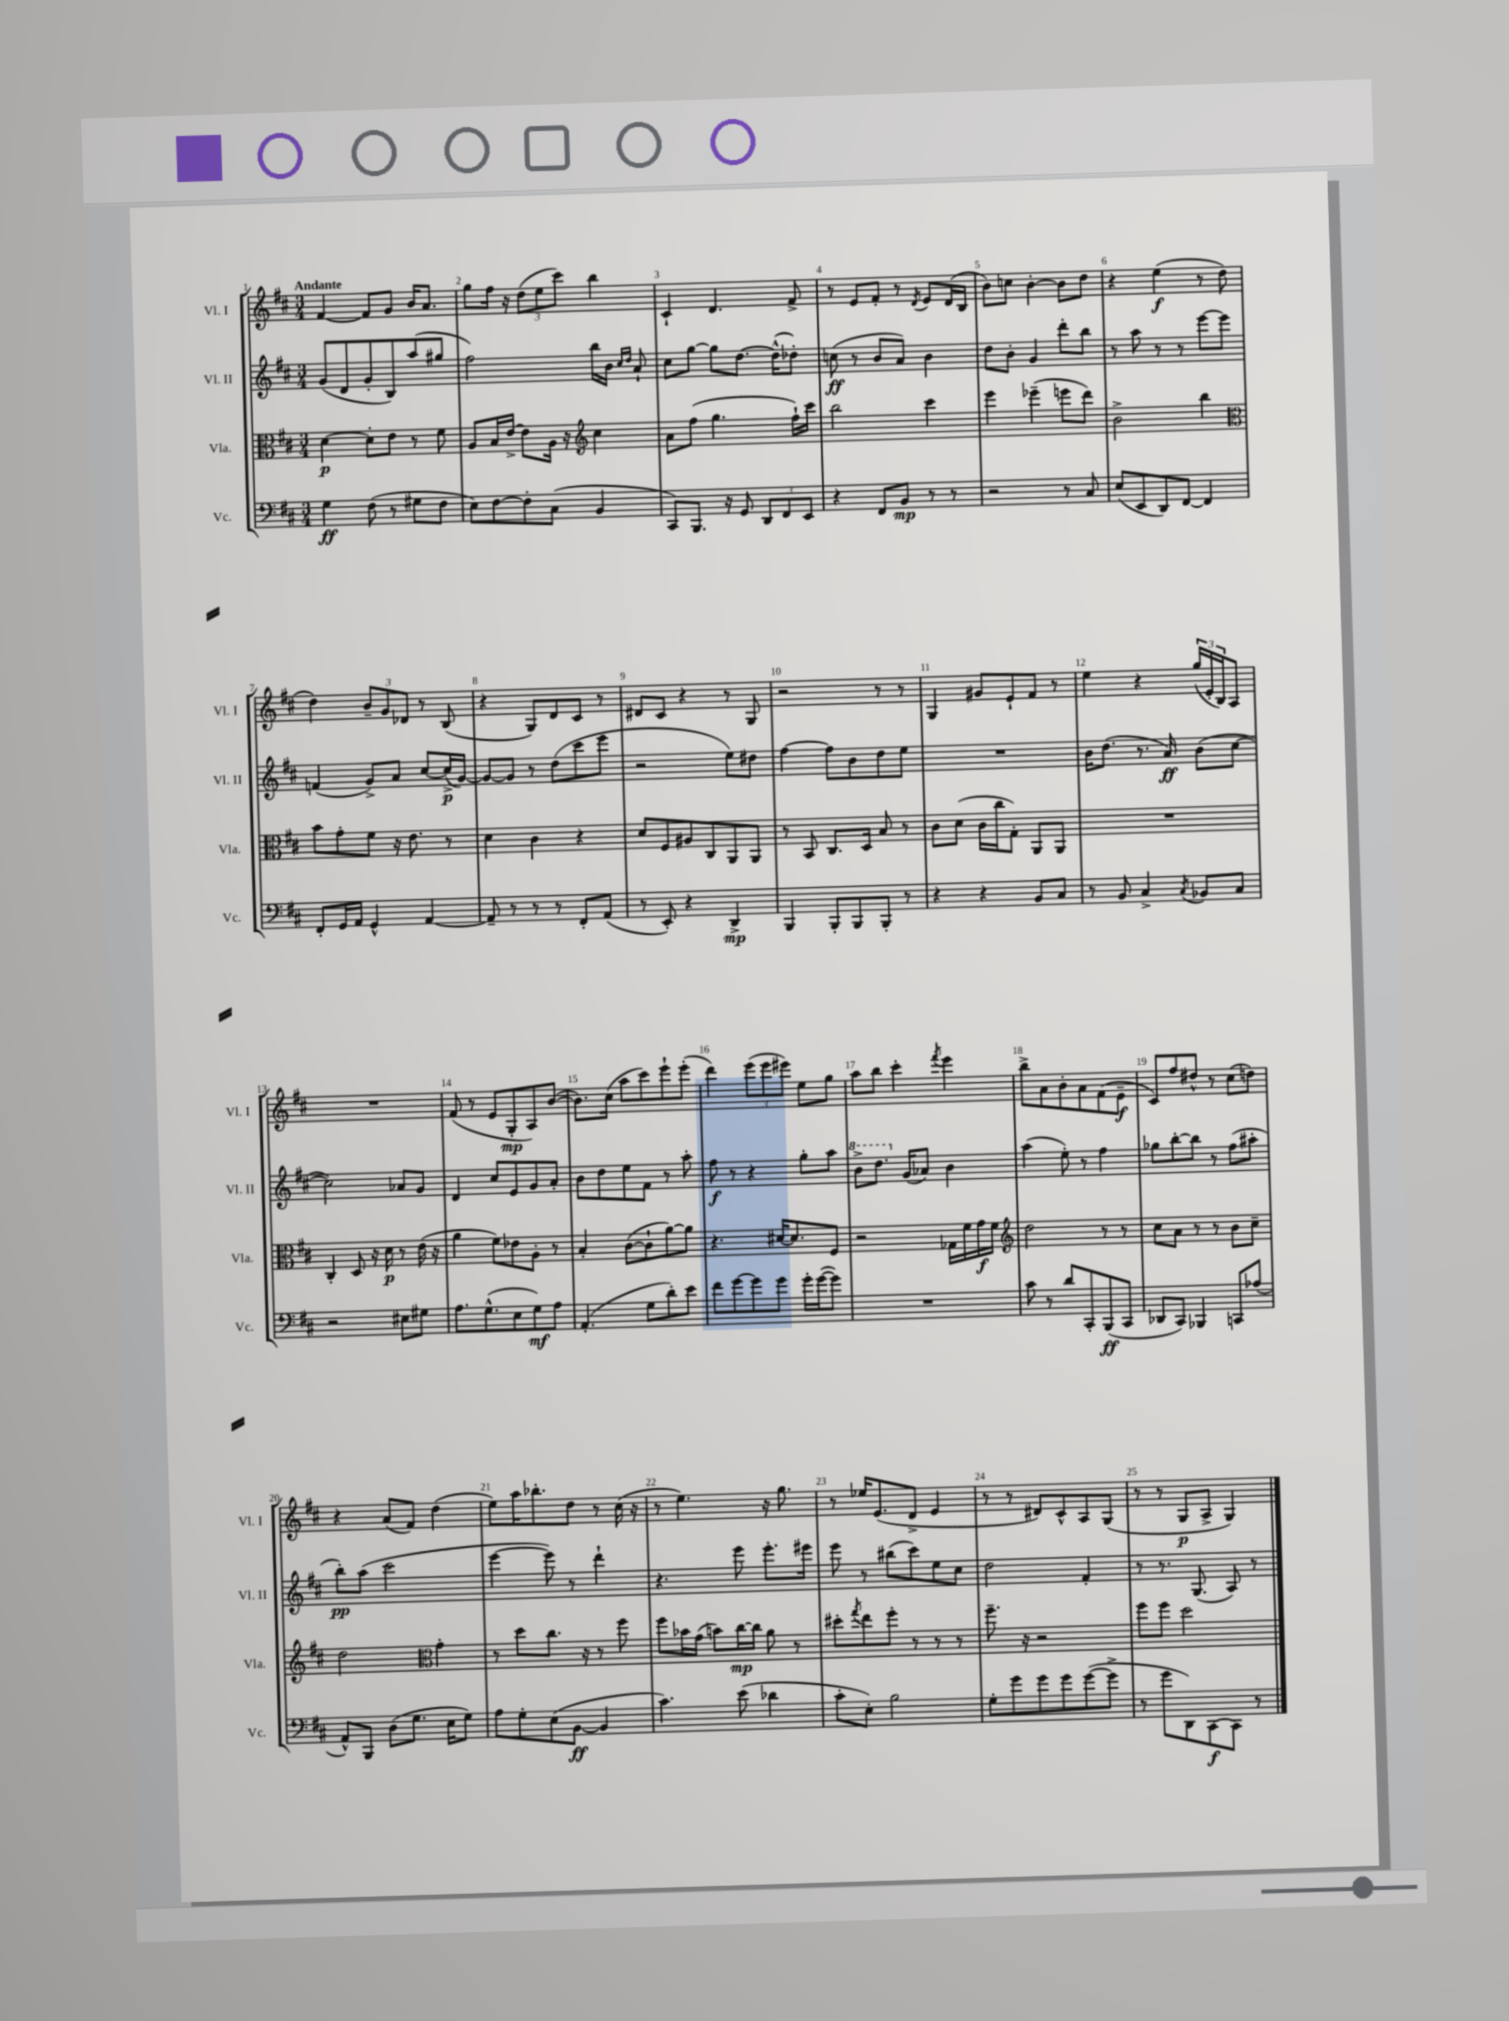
<<
\new StaffGroup <<
\new Staff = "s0" \with { instrumentName = "Vl. I" shortInstrumentName = "Vl. I" } {
    \clef treble \key d \major \numericTimeSignature \time 3/4 \tempo "Andante"
    fis'4~ fis'8 g'8 b'16 a'8. |
    g''8 fis''16 r16 \tuplet 3/2 { d''8( e''8 cis'''8) } b''4 |
    cis'4-! d'4. fis'8-> |
    r8 e'8 fis'8-. r8 \acciaccatura { d'8 } e'8 d'16( b16 |
    b'8) c''8 b'4~-. b'8 d''8 |
    r4 e''4\f( r8 d''8 |
    d''4) \tuplet 3/2 { b'8-- g'8 des'8 } r8 b8( |
    r4 g8) d'8 cis'8 r8 |
    dis'8 cis'8 r4 r8 g8 |
    r2 r8 r8 |
    g4 gis'8 e'8-! fis'8 r8 |
    e''4 r4 \tuplet 3/2 { g''16( e'16-. b16) } a8 |
    R2. |
    fis'8( r8 e'8 g8-.\mp a8) b'8~( |
    b'8.) cis''16( a''8 cis'''8) e'''8-! e'''8-.( |
    d'''4) \tuplet 3/2 { e'''8( e'''8 eis'''8) } e''8 g''8 |
    a''8 b''8 cis'''4-. \acciaccatura { fis'''8 } e'''4 |
    b''8-> a'8 b'8-. a'8 fis'8( e'8--\f |
    cis'8) fis''8 dis''8-^ r8 cis''8( d''8) |
    r4 a'8( fis'8) d''4( |
    e''8) a''16 bes''8.-. d''8 r8 cis''16( r16 |
    r8 e''4.) r16 g''8. |
    r8 ees''16 e'8.( d'8-> e'4 |
    r8 r8 dis'8) cis'8-^ a8 g8( |
    r8 r8 g8\p a8-> g4) \bar "|." |
}
\new Staff = "s1" \with { instrumentName = "Vl. II" shortInstrumentName = "Vl. II" } {
    \clef treble \key d \major \numericTimeSignature \time 3/4
    g'8( d'8 g'8-. b8) a''8( gis''8 |
    fis''2) b''16 b'16 \grace { cis''16 d''16 } a'8-! |
    cis''8 g''8~ g''8 d''8.~ d''16-^( des''8-.) |
    c''8\ff( r8 b'8 a'8) b'4 |
    d''8 b'8-. g'4 d'''8-. b''8 |
    r8 a''8 r8 r8 e'''8~ e'''8 |
    f'4( g'8->) a'8 cis''8~ cis''16->\p( g'16~) |
    g'8~ g'8 r8 d''8( cis'''8 e'''8 |
    r2 e''8) dis''8 |
    fis''4~ fis''8 b'8 d''8 e''8 |
    R2. |
    b'16 d''8.( r8. a'16\ff) b'8( cis''8~ |
    cis''2) aes'8 g'8 |
    d'4 cis''8 e'8 g'8 a'8-. |
    b'8 d''8 e''8 fis'8 r8 a''8-. |
    fis''8\f r8 r4 g''8-. a''8 |
    \ottava #1 b''8-> d'''8. \ottava #0 g'16( aes'8) b'4 |
    a''4( e''8-.) r8 fis''4 |
    ges''8 b''8~-. b''8 r8 fis''8( ais''8-. |
    b''8-.\pp) a''8( cis'''2 |
    e'''4~ e'''8) r8 d'''4-! |
    r4. e'''8 e'''8.-. eis'''16 |
    e'''8 r8 bis''8( cis'''8) e''8 cis''8 |
    d''2 fis'4-. |
    r8 r8. g8.( a8) r8 \bar "|." |
}
\new Staff = "s2" \with { instrumentName = "Vla." shortInstrumentName = "Vla." } {
    \clef alto \key d \major \numericTimeSignature \time 3/4
    d'4~\p d'8-. e'8 r8 fis'8 |
    a8 b16 e'16~-> e'8 a16 r16 \clef treble cis''4 |
    a'8 fis''8( g''4. fis''16-!) cis'''16 |
    b''2 cis'''4 |
    e'''4 ees'''4--( e'''8 d'''8) |
    b'2-> b''4 |
    \clef alto b'8 g'8-. fis'8 r16 e'8. r8 |
    d'4 cis'4 r4 |
    d'8 fis8 ais8 cis8 a,8 a,8 |
    r8 b,8 cis8. d16 b8 r8 |
    cis'8 d'8( cis'16 cis''16 g8-.) a,8 a,8 |
    R2. |
    cis4-. d8 r16 d'16\p r8 e'16( r16 |
    a'4 fis'8) ees'8 a8-. r8 |
    b4-. cis'8~( cis'8-! a'8~) a'8 |
    r4. dis'16~ dis'8. fis8 |
    r2 ges16 fis'16 g'16\f fis'16 |
    \clef treble d''2 r8 r8 |
    cis''8 a'8 r8 r8 b'8 cis''8-- |
    d''2 \clef alto g'4-. |
    r8 d''8 cis''8. r16 r8 fis''8 |
    fis''8 bes'16 g'16( b'8) cis''16~\mp cis''16 a'8 r8 |
    dis''8-. \acciaccatura { g''8 } e''8 fis''8-. r8 r8 r8 |
    fis''8.-- r16 r2 |
    fis''8 fis''8 d''2 \bar "|." |
}
\new Staff = "s3" \with { instrumentName = "Vc." shortInstrumentName = "Vc." } {
    \clef bass \key d \major \numericTimeSignature \time 3/4
    g4\ff fis8( r8 gis8 fis8 |
    e8) fis8~ fis8-. cis8( b,4 |
    cis,8) b,,8. r16 g,8 \tuplet 3/2 { d,8 fis,8 e,8 } |
    r4 fis,8 b,8\mp r8 r8 |
    r2 r8 cis8 |
    e8( e,8 d,8) fis,8~ fis,4 |
    fis,8-. g,16 a,16 g,4-^ a,4~ |
    a,8-- r8 r8 r8 fis,8-. a,8( |
    r8 e,8-.) r4 d,4->\mp |
    b,,4 b,,8-. b,,8 b,,8-. r8 |
    r4 r4 b,8 cis8 |
    r8 b,8 cis4-> \acciaccatura { cis8 } bes,8 cis8 |
    r2 eis8 gis8 |
    a8. g8.-^( e8 g8\mf) a8 |
    a,4.-.( g8 d'8-.) e'8 |
    fis'8 g'8~ g'8 g'8 g'16-. g'16~( g'8) |
    R2. |
    cis'8 r8 d'8 cis,8-. b,,8\ff( cis,8 |
    des,8 cis,8) bes,,4 c,8 aes8( |
    a,8-^) b,,8 d8( g8. e16 g8) |
    a8 g8-. e8( b,8~\ff b,4 |
    cis'4.) e'8( des'4 |
    cis'8-. e8-.) b2 |
    g8-. g'8 g'8 g'8 g'8~( g'8-> |
    r8 g'8 d,8) cis,8~\f cis,8 r8 \bar "|." |
}
>>
>>
\layout { \context { \Score \override BarNumber.break-visibility = ##(#f #t #t) barNumberVisibility = #all-bar-numbers-visible } }
